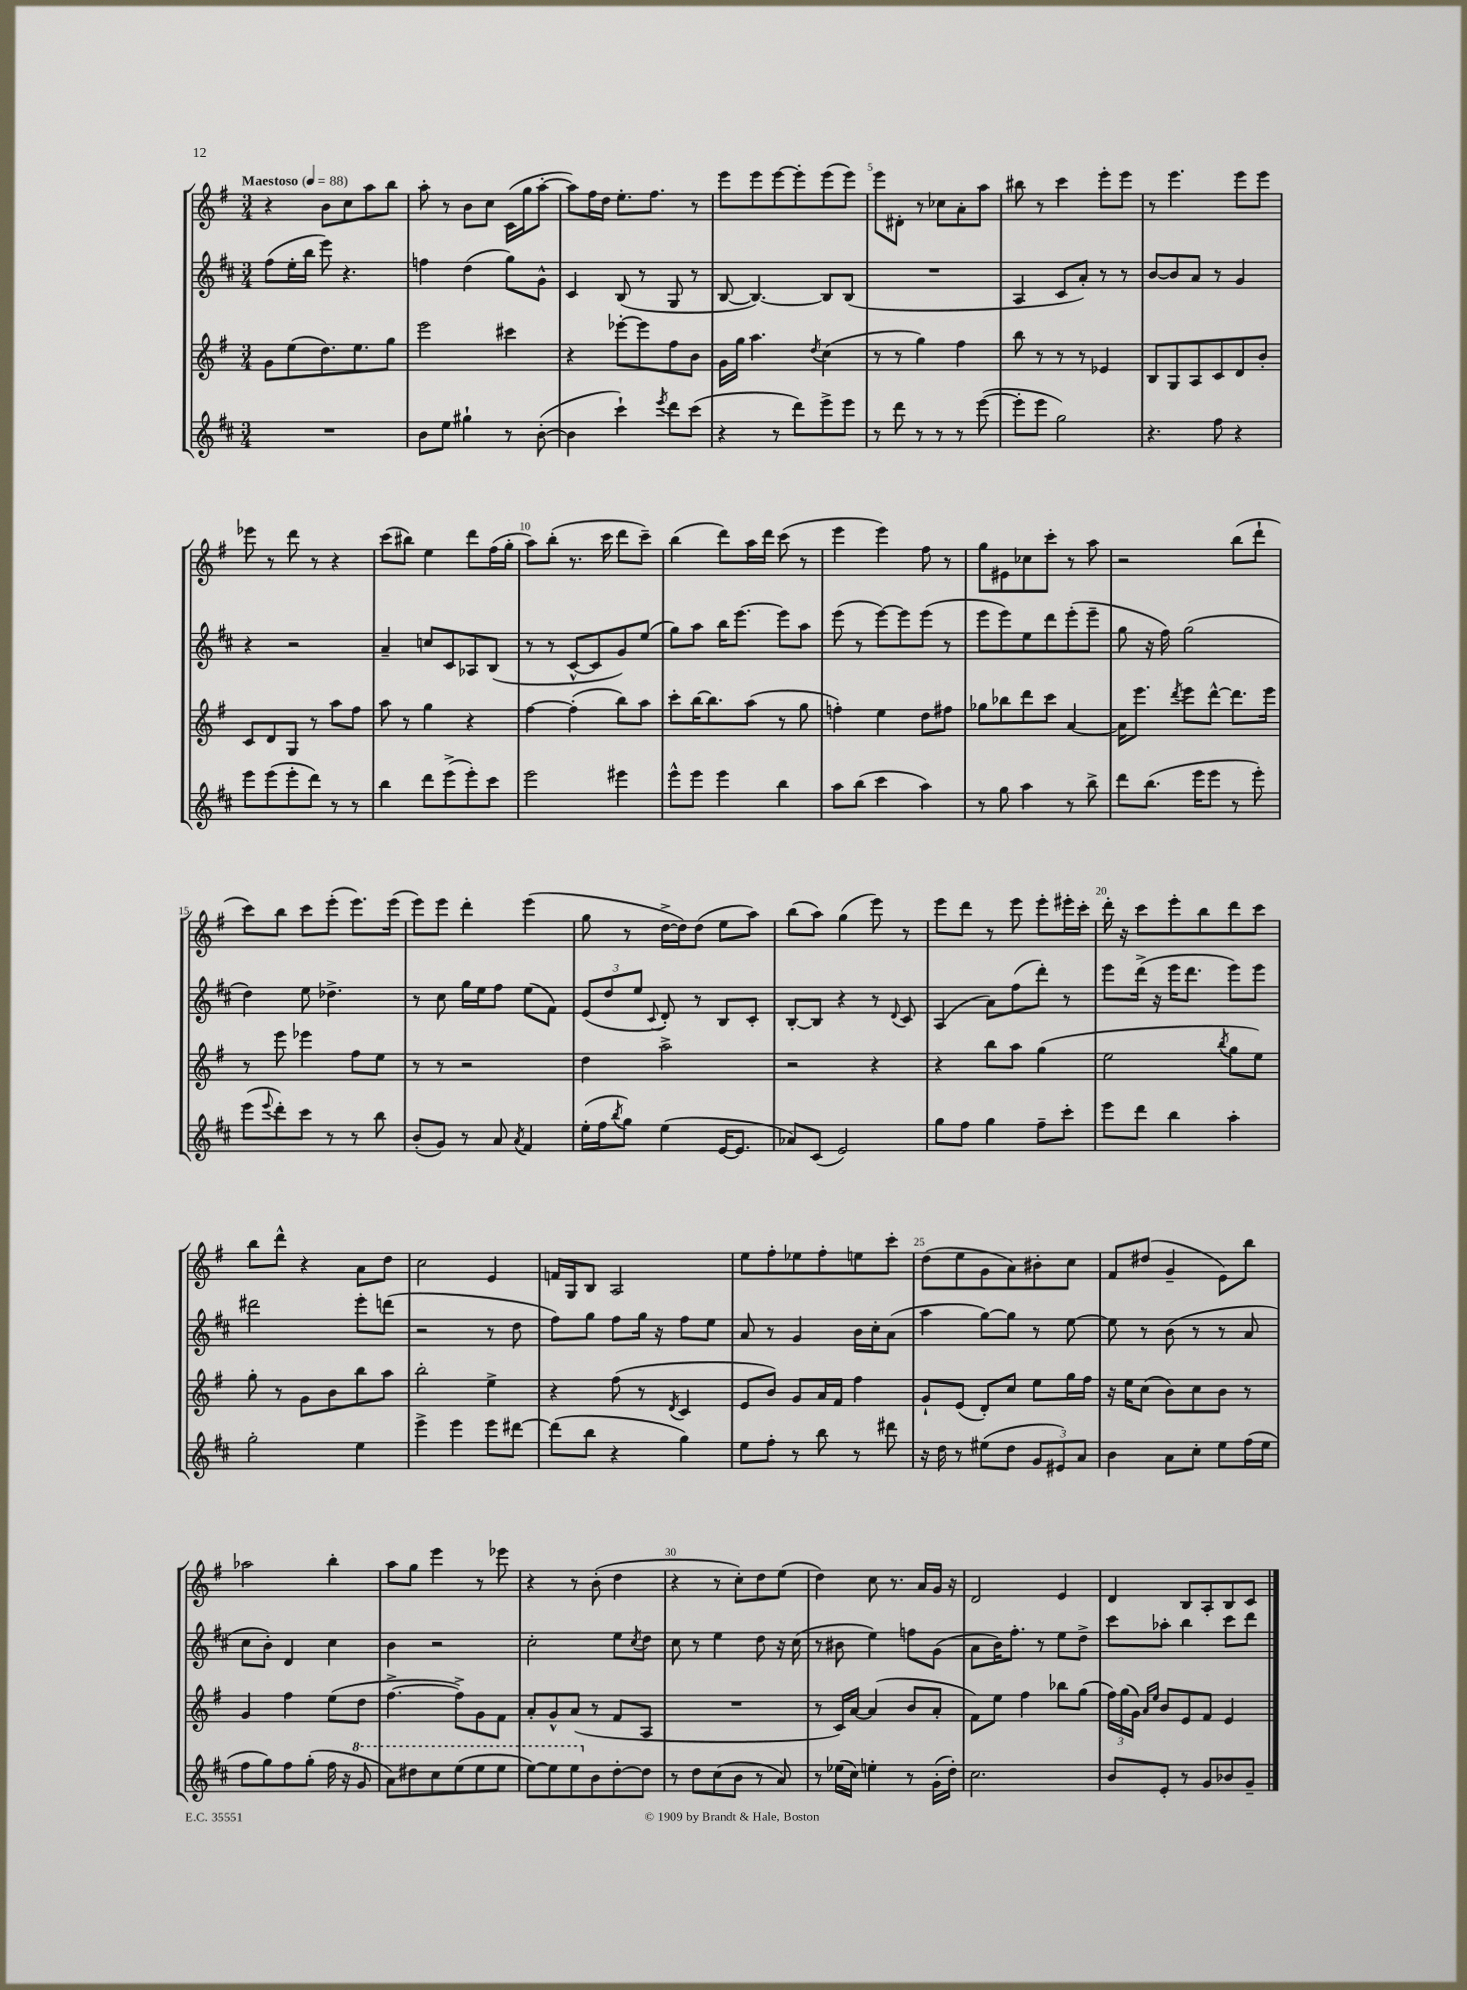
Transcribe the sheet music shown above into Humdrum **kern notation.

**kern	**kern	**kern	**kern
*part4	*part3	*part2	*part1
*staff4	*staff3	*staff2	*staff1
*clefG2	*clefG2	*clefG2	*clefG2
*k[f#c#]	*k[f#]	*k[f#c#]	*k[f#]
*M3/4	*M3/4	*M3/4	*M3/4
*MM88	*MM88	*MM88	*MM88
=1	=1	=1	=1
!	!	!	!LO:TX:a:B:t=Maestoso
2.r	8g\L	(8ff#\L	4r
.	(8ee\	16ee'\L	.
.	.	16bb\JJ	.
.	8.dd\)	8eee\)	8b\L
.	.	4.r	8cc\
.	8.ee\	.	.
.	.	.	8aa\
.	8gg\J	.	8bb\J
=2	=2	=2	=2
8b\L	2eee\	4ffn\	8aa'\
8ee\J	.	.	8r
4gg#X`\	.	(4dd\	8b\L
.	.	.	8cc\J
8r	4ccc#X\	8gg\L)	(16c\LL
.	.	.	16gg\J
([8b'\	.	8g^^\J	[8aa'\J
=3	=3	=3	=3
4b\]	4r	4c#/	8aa\L])
.	.	.	16ff#\L
.	.	.	16dd\JJ
4ccc#`\)	[8eee-X'\L	(8B/	8.ee'\L
.	8eee-\]	8r	.
.	.	.	8.ff#\J
8qeee/	.	.	.
8ddd\L	8ff#\	8G/	.
(8ccc#\J	8b\J	8r	8r
=4	=4	=4	=4
4r	16g\LL	[8B/	8eee\L
.	16gg\JJ	.	.
.	4.aa\	4.B/_)	8eee\
8r	.	.	[8eee\
8ddd\L)	.	.	8eee'\]
.	8qdd/	.	.
8eee^\	(4cc\	8B/L]	(8eee\
8eee\J	.	(8B/J	8eee\J)
=5	=5	=5	=5
8r	8r	2.r	8eee\L
8ddd\	8r	.	8d#X'\J
8r	4gg\)	.	8r
8r	.	.	8cc-X\L
8r	4ff#\	.	8a'\
([8eee\	.	.	8aa\J
=6	=6	=6	=6
8eee'\L]	8bb\	4A/	8bb#X\
8eee\J	8r	.	8r
2gg\)	8r	8c#/L	4ccc\
.	8r	8a'/J)	.
.	4e-X/	8r	8eee'\L
.	.	8r	8eee\J
=7	=7	=7	=7
4.r	8B/L	[8b/L	8r
.	8G/	8b/]	4.eee\
.	8A/	8a/J	.
8ff#\	8c/	8r	.
4r	8d/	4g/	8eee\L
.	8b'/J	.	8eee\J
!!LO:LB:g=z
=8	=8	=8	=8
8eee\L	8c/L	4r	8eee-X\
(8eee\	8d/	.	8r
8eee'\	8G/J	2r	8ddd\
8ddd\J)	8r	.	8r
8r	8aa\L	.	4r
8r	8ff#\J	.	.
=9	=9	=9	=9
4bb\	8aa\	4a~/	(8ccc\L
.	8r	.	8bb#X\J)
8ddd\L	4gg\	8ccn/L	4ee\
(8eee^\	.	8c#/	.
8eee'\)	4r	8A-X/	8ddd\L
8ccc#\J	.	(8B/J	(16ff#\L
.	.	.	16gg'\JJ
=10	=10	=10	=10
2eee\	[4ff#\	8r	8aa\L)
.	.	8r	(8bb'\J
.	(4ff#'\]	[8c#^^/L	8.r
.	.	8c#/]	.
.	.	.	16ccc\
4eee#X\	8bb\L)	8g/)	8ddd\L
.	8aa\J	(8ee/J	8ccc~\J)
=11	=11	=11	=11
8eee^^\L	8ccc'\L	8gg\L)	(4bb\
8eee\J	[16bb\K	8aa\J	.
.	8.bb\]	.	.
4eee\	.	16bb\KL	8ddd\L)
.	.	[8.eee\J	.
.	(8aa\J	.	16aa\L
.	.	.	16ddd\JJ
4bb\	8r	8eee\L]	(8ccc\
.	8gg\	8aa\J	8r
=12	=12	=12	=12
8aa\L	4ffn'\)	(8eee\	4eee\
(8bb\J	.	8r	.
4ccc#\	4ee\	[8eee\L)	4eee\)
.	.	8eee\]	.
4aa\)	8dd\L	(8eee\J	8ff#\
.	8ff#X\J	8r	8r
=13	=13	=13	=13
8r	8gg-X\L	8eee\L	8gg\L
8gg\	8bb-X\	8eee\)	8e#X\
4aa\	8ddd\	8ee\	8cc-X\
.	8ccc\J	8ddd\	8ccc'\J
8r	[4a/	(8eee'\	8r
8bb^\	.	8eee~\J	8aa\
=14	=14	=14	=14
8ddd\L	16a\KL]	8gg\	2r
.	8.eee\J	.	.
(8.bb\J	.	16r	.
.	.	16ff#\)	.
.	8qddd/	.	.
.	8eee\L	(2gg\	.
16eee\KL	.	.	.
8eee\J	[8ddd^^\J	.	.
8r	8.ddd\L]	.	(8bb\L
8eee'\)	.	.	8ddd`\J
.	16eee\Jk	.	.
!!LO:LB:g=z
=15	=15	=15	=15
(8eee\L	8r	4dd\)	8ccc\L)
8qqeee/	.	.	.
8ddd'\)	8eee\	.	8bb\J
8ccc#\J	4eee-X\	8ee\	8ccc\L
8r	.	4.dd-X^\	(8eee'\J
8r	8ff#\L	.	8.eee\L)
8bb\	8ee\J	.	.
.	.	.	(16eee\Jk
=16	=16	=16	=16
(8b'/L	8r	8r	8eee\L)
8g/J)	8r	8cc#\	8eee\J
8r	2r	16gg\LL	4ddd'\
.	.	16ee\J	.
8a/	.	8ff#\J	.
8qa/	.	.	.
4f#/	.	(8ee\L	(4eee\
.	.	8f#\J)	.
=17	=17	=17	=17
(16ee'\LL	4dd\	(12e/L	8gg\
16ff#\J	.	.	.
.	.	12dd/	.
8qbb/	.	.	.
8gg\J)	.	.	8r
.	.	12ee/J	.
.	.	8qqc#/	.
(4ee\	2aa^\	8d'/)	[16dd^\LL
.	.	.	16dd\J])
.	.	8r	(8dd\J
[16e/KL	.	8B/L	8ee\L
8.e/J]	.	.	.
.	.	8c#'/J	8aa\J)
=18	=18	=18	=18
8a-X/L)	2r	[8B'/L	(8bb\L
(8c#/J	.	8B/J]	8aa\J)
2e/)	.	4r	(4gg\
.	4r	8r	8eee\)
.	.	8qqd/	.
.	.	8c#/	8r
=19	=19	=19	=19
8gg\L	4r	(4A/	8eee\L
8ff#\J	.	.	8ddd\J
4gg\	8bb\L	8a\L)	8r
.	8aa\J	(8ff#\	8eee\
8ff#~\L	(4gg\	8ddd'\J)	8eee'\L
8ccc#'\J	.	8r	16eee#X'\L
.	.	.	16ccc'\JJ
=20	=20	=20	=20
8eee\L	2ee\	8eee\L	16ddd'\
.	.	.	16r
8ddd\J	.	(16ddd^\Jk	8ccc\L
.	.	16r	.
4bb\	.	16eee\KL	8eee'\
.	.	8.ddd\J	.
.	.	.	8bb\
.	8qbb/	.	.
4aa'\	8gg\L	8eee\L)	8ddd\
.	8ee\J)	8eee\J	8ccc\J
!!LO:LB:g=z
=21	=21	=21	=21
2gg'\	8gg'\	2ddd#X\	8bb\L
.	8r	.	8ddd^^\J
.	8g\L	.	4r
.	8b\	.	.
4ee\	8bb\	8eee'\L	8a\L
.	8aa\J	(8dddn\J	8dd\J
=22	=22	=22	=22
4eee^\	2bb'\	2r	2cc\
4eee\	.	.	.
8eee\L	4ee^\	8r	4e/
[8ddd#X\J	.	8dd\	.
=23	=23	=23	=23
(8ddd#\L]	4r	8ff#\L)	16fn/LL
.	.	.	16G/J
8bb\J	.	8gg\J	8B/J
4r	(8ff#\	8ff#\L	2A/
.	8r	16gg\Jk	.
.	.	16r	.
.	8qd/	.	.
4gg\)	4c/	8ff#\L	.
.	.	8ee\J	.
=24	=24	=24	=24
8ee\L	8e/L	8a/	8ee\L
8ff#'\J	8b/J)	8r	8ff#'\
8r	8g/L	4g/	8ee-X\
8bb\	16a/L	.	8ff#'\
.	16f#/JJ	.	.
8r	4ff#\	16b\LL	8een\
.	.	16cc#'\J	.
8ddd#X\	.	(8a\J	8ccc'\J
=25	=25	=25	=25
16r	8g`/L	4aa\	(8dd\L
16dd\	.	.	.
8r	(8e/J	.	8ee\
(8ee#X\L	8d'/L)	[8gg\L)	8g\
8dd\J	8cc/J	8gg\J]	8a\)
12g/L	8ee\L	8r	8b#X'\
12e#X/)	.	.	.
.	16gg\L	[8ee\	8cc\J
12a/J	.	.	.
.	16ff#\JJ	.	.
=26	=26	=26	=26
4b\	16r	8ee\]	8f#/L
.	16ee\KL	.	.
.	(8cc\J	8r	(8dd#X/J
8a\L	8b\L)	(8b\	4g~/
8cc#'\J	8cc\	8r	.
8ee\L	8b\J	8r	8e\L)
(16ff#\L	8r	8a/	8bb\J
16ee\JJ	.	.	.
!!LO:LB:g=z
=27	=27	=27	=27
8ff#\L	4g/	8cc#\L	2aa-X\
8gg\)	.	8b'\J)	.
8ff#\	4ff#\	4d/	.
(8gg'\J	.	.	.
16ff#\	(8ee\L	4cc#\	4bb'\
16r	.	.	.
*8va	*	*	*
8gg/	8dd\J	.	.
=28	=28	=28	=28
8aa\L)	[4.ff#^\	4b\	8aa\L
8ddd#X\	.	.	8gg\J
8ccc#\	.	2r	4eee\
(8eee\	8ff#^\L])	.	.
8eee\	8g\	.	8r
8eee\J	8f#\J	.	8eee-X\
=29	=29	=29	=29
[8eee\L)	8a'/L	2cc#'\	4r
8eee\]	8g^^/	.	.
8eee\	(8a/J	.	8r
*X8va	*	*	*
8b\	8r	.	(8b'\
[8dd'\	8f#/L	8ee\L	4dd\
.	.	8qcc#/	.
8dd\J]	8A/J	8dd\J	.
=30	=30	=30	=30
8r	2.r	8cc#\	4r
8dd\L	.	8r	.
(8cc#\	.	4ee\	8r
8b\J	.	.	8cc'\L)
8r	.	8dd\	8dd\
8a/)	.	16r	(8ee\J
.	.	(16cc#\	.
=31	=31	=31	=31
8r	8r	8r	4dd\)
(16ee-X\LL	16c/LL)	8b#X\	.
16cc#\JJ)	[16a/JJ	.	.
4een'\	(4a/]	4ee\)	8cc\
.	.	.	8.r
8r	8b/L	8ffn\L	.
.	.	.	16a/LL
(16g'\LL	8a'/J	(8g\J	16g/JJ
16dd'\JJ)	.	.	16r
=32	=32	=32	=32
2.cc#\	8f#\L)	8a\L	2d/
.	8ee\J	16b\K)	.
.	.	8.ff#'\J	.
.	4ff#\	.	.
.	.	8r	.
.	8bb-X\L	8ee\L	4e/
.	(8gg\J	8dd^\J	.
=33	=33	=33	=33
8b/L	24ff#\LL)	8ccc#\L	4d/
.	(24gg\	.	.
.	24g\JJ)	.	.
.	16qqa/LL	.	.
.	16qqee/JJ	.	.
8e'/J	8b/L	8aa-X'\J	.
8r	8e/	4bb\	8B/L
8g/L	8f#/J	.	8A'/
8b-X/	4e/	8ccc#\L	8B/
8g~/J	.	8ddd\J	8c/J
==	==	==	==
*-	*-	*-	*-
